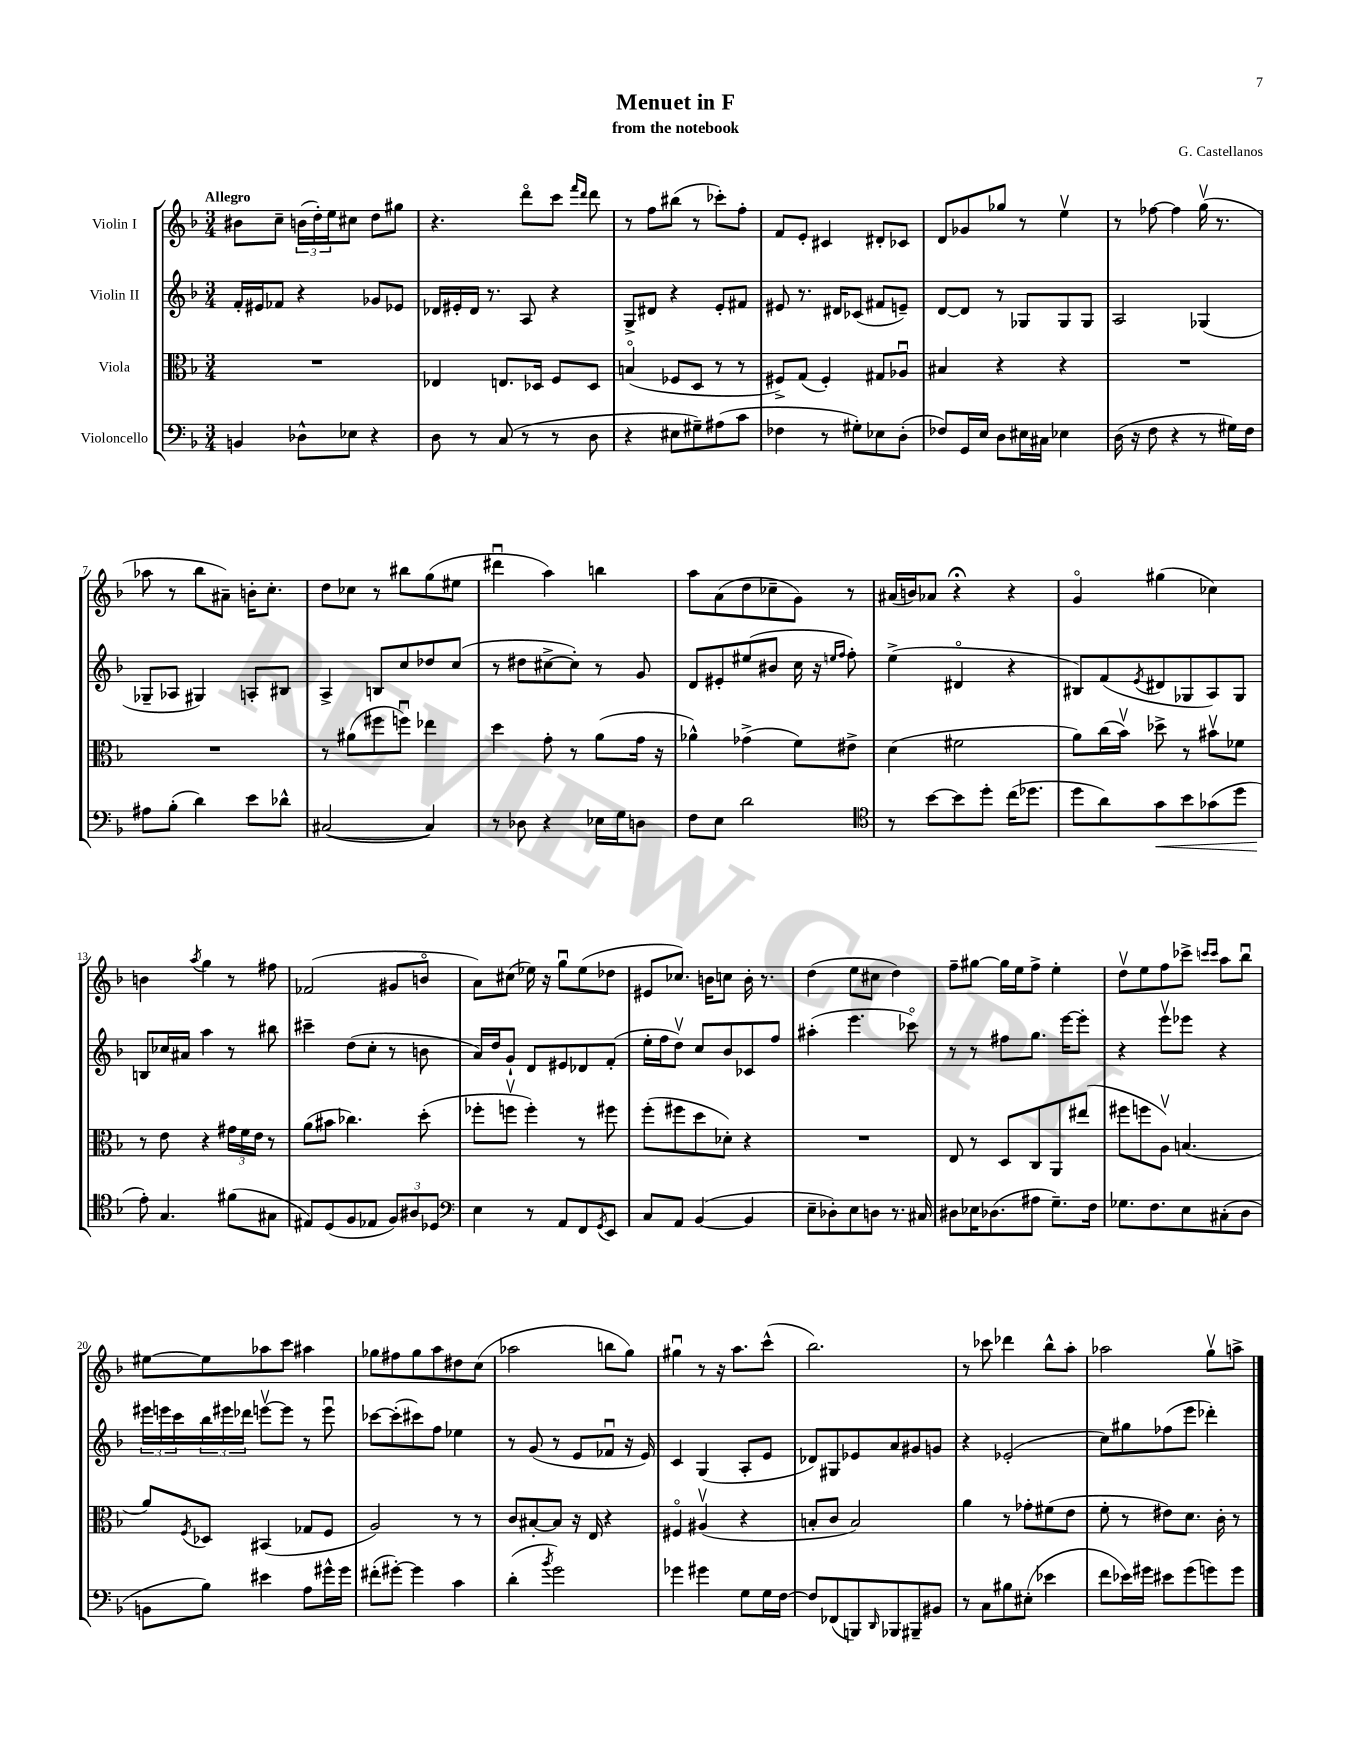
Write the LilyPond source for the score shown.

\header { title = "Menuet in F" composer = "G. Castellanos" subtitle = "from the notebook" }
<<
\new StaffGroup <<
\new Staff = "s0" \with { instrumentName = "Violin I" } {
    \clef treble \key f \major \numericTimeSignature \time 3/4 \tempo "Allegro"
    bis'8 c''8-- \tuplet 3/2 { b'16( d''16-.) e''16 } cis''8 d''8 gis''8 |
    r4. d'''8\flageolet c'''8 \grace { f'''16 d'''16 } d'''8 |
    r8 f''8 bis''8( r8 ces'''8-.) f''8-. |
    f'8 e'8-. cis'4 dis'8-. ces'8 |
    d'8 ges'8 ges''8 r8 e''4\upbow |
    r8 fes''8~ fes''4 g''16\upbow( r8. |
    aes''8 r8 bes''8 ais'8--) b'16-. c''8.-. |
    d''8 ces''8 r8 bis''8 g''8( eis''8 |
    dis'''4\downbow a''4) b''4 |
    a''8 a'8( d''8 ces''8-- g'8) r8 |
    ais'16( b'16) aes'8 r4\fermata r4 |
    g'4\flageolet gis''4( ces''4) |
    b'4 \acciaccatura { a''8 } g''4 r8 fis''8 |
    fes'2( gis'8 b'8\flageolet |
    a'8) cis''8( ees''16) r16 g''8\downbow ees''8( des''8 |
    eis'8 ces''8.) b'16 c''8 b'16-. r8. |
    d''4( e''8 cis''8 d''4) |
    f''8-- gis''8~ gis''16 e''16 f''8-> e''4-. |
    d''8\upbow e''8 f''8 ces'''8-> \grace { c'''16 c'''16 } a''8 bes''8\downbow |
    eis''8~ eis''8 aes''8 c'''8 ais''4 |
    ges''8 fis''8 ges''8 a''8 dis''8 c''8( |
    aes''2 b''8 g''8) |
    gis''4\downbow r8 r16 a''8. c'''8-^( |
    bes''2.) |
    r8 ces'''8 des'''4 bes''8-^ a''8-. |
    aes''2 g''8\upbow a''8-> \bar "|." |
}
\new Staff = "s1" \with { instrumentName = "Violin II" } {
    \clef treble \key f \major \numericTimeSignature \time 3/4
    f'16-. eis'16 fes'8 r4 ges'8 ees'8 |
    des'16 eis'16-. des'16 r8. a8 r4 |
    g8-> dis'8 r4 e'8-. fis'8 |
    eis'8 r8. dis'16 ces'8( fis'8 e'8--) |
    d'8~ d'8 r8 ges8 ges8 ges8 |
    a2 ges4( |
    ges8-- aes8 gis4) a8-. bis8 |
    a4-> b8 c''8 des''8 c''8( |
    r8 dis''8 cis''8~-> cis''8-.) r8 g'8 |
    d'8 eis'8-. eis''8( bis'8 c''16 r16 \grace { e''16 f''16 } f''8-.) |
    e''4->( dis'4\flageolet r4 |
    bis8) f'8( \acciaccatura { e'8 } dis'8 ges8 a8) ges8 |
    b8 ces''16 ais'16 a''4 r8 bis''8 |
    cis'''4-- d''8( c''8-. r8 b'8 |
    a'16) d''16 g'8-! d'8 eis'8 des'8 f'8-.( |
    e''16-. f''16 d''8\upbow) c''8 bes'8 ces'8 f''8 |
    ais''4-.( e'''4. ces'''8\flageolet) |
    r8 r8 fis''8 g''8. e'''16~ e'''8-. |
    r4 e'''8\upbow ees'''8 r4 |
    \tuplet 3/2 { eis'''16 e'''16 c'''16 } \tuplet 3/2 { bes''16 eis'''16 des'''16 } e'''8~\upbow e'''8 r8 e'''8\downbow |
    ces'''8~ ces'''8-.( cis'''8) f''8 ees''4 |
    r8 g'8( r8 e'8 fes'8\downbow r16 e'16) |
    c'4 g4( a8-. e'8 |
    des'8) gis8 ees'8 a'8 gis'8 g'8 |
    r4 ees'2-.( |
    c''8) gis''8 fes''8( e'''8 des'''4-.) \bar "|." |
}
\new Staff = "s2" \with { instrumentName = "Viola" } {
    \clef alto \key f \major \numericTimeSignature \time 3/4
    R2. |
    ees4 e8. des16 f8 des8 |
    b4\flageolet( fes8 d8 r8 r8 |
    fis8->) g8( fis4-.) gis8 aes8\downbow |
    bis4 r4 r4 |
    R2. |
    R2. |
    r8 ais'8( fis''8 f''8\downbow) ees''4 |
    d''4 g'8-. r8 a'8( g'16 r16 |
    aes'4-^) ges'4->( f'8) eis'8-> |
    d'4( fis'2 |
    a'8) c''16( bes'16\upbow) des''8-> r8 bis'8\upbow fes'8 |
    r8 e'8 r4 \tuplet 3/2 { gis'16 f'16 e'16 } r8 |
    a'8( bis'8 ces''4.) d''8-.( |
    fes''8-. f''8\upbow f''4-.) r8 fis''8 |
    f''8-.( fis''8 d''8 des'8-.) r4 |
    R2. |
    e8 r8 d8 c8 a,8 eis''8( |
    fis''8 f''8 a8\upbow) b4.( |
    a'8) \acciaccatura { f8 } des8 bis,4( ges8 f8 |
    a2) r8 r8 |
    c'8 bis8~-. bis8 r16 e16 r4 |
    fis4\flageolet ais4\upbow( r4 |
    b8-. c'8 b2) |
    a'4 r8 ges'8-. fis'8( e'8 |
    f'8-. r8 eis'8) d'8. c'16-. r8 \bar "|." |
}
\new Staff = "s3" \with { instrumentName = "Violoncello" } {
    \clef bass \key f \major \numericTimeSignature \time 3/4
    b,4 des8-^ ees8 r4 |
    d8 r8 c8( r8 r8 d8 |
    r4 eis8 gis8--) ais8( c'8 |
    fes4 r8 gis8-.) ees8 d8-.( |
    fes8) g,16 e16 d8 eis16 cis16 ees4 |
    d16( r16 f8 r4 r8 gis16) f16 |
    ais8 bes8-.( d'4) e'8 des'8-^ |
    cis2~( cis4) |
    r8 des8 r4 ees16 g16 d8 |
    f8 e8 d'2 |
    \clef tenor r8 bes'8~ bes'8 d''8-. c''16( des''8. |
    d''8 a'8) g'8\< bes'8 ges'8( d''8 |
    e'8-.\!) g4. fis'8( gis8 |
    eis8) d8( f8 ees8 \tuplet 3/2 { f8) ais8 des8 } |
    \clef bass e4 r8 a,8 f,8 \acciaccatura { g,8 } e,8 |
    c8 a,8 bes,4~( bes,4 |
    e8-- des8-.) e8 d8 r8. cis16 |
    dis8 ees16 des8.( ais8 g8.--) f16 |
    ges8. f8. e8 cis8-.( d8 |
    b,8 bes8) eis'4 a8 gis'16-^ gis'16 |
    fis'8-.( gis'8~-.) gis'4 c'4 |
    d'4-.( \acciaccatura { bes'8 } g'2) |
    ges'4 gis'4 g8 g16 f16~ |
    f8 fes,8( b,,8) \grace { d,16 } bes,,8 bis,,8-- bis,8 |
    r8 c8 bis8 eis8-.( ees'4 |
    f'8 ees'16) gis'16 eis'8 gis'8( g'8) g'8 \bar "|." |
}
>>
>>
